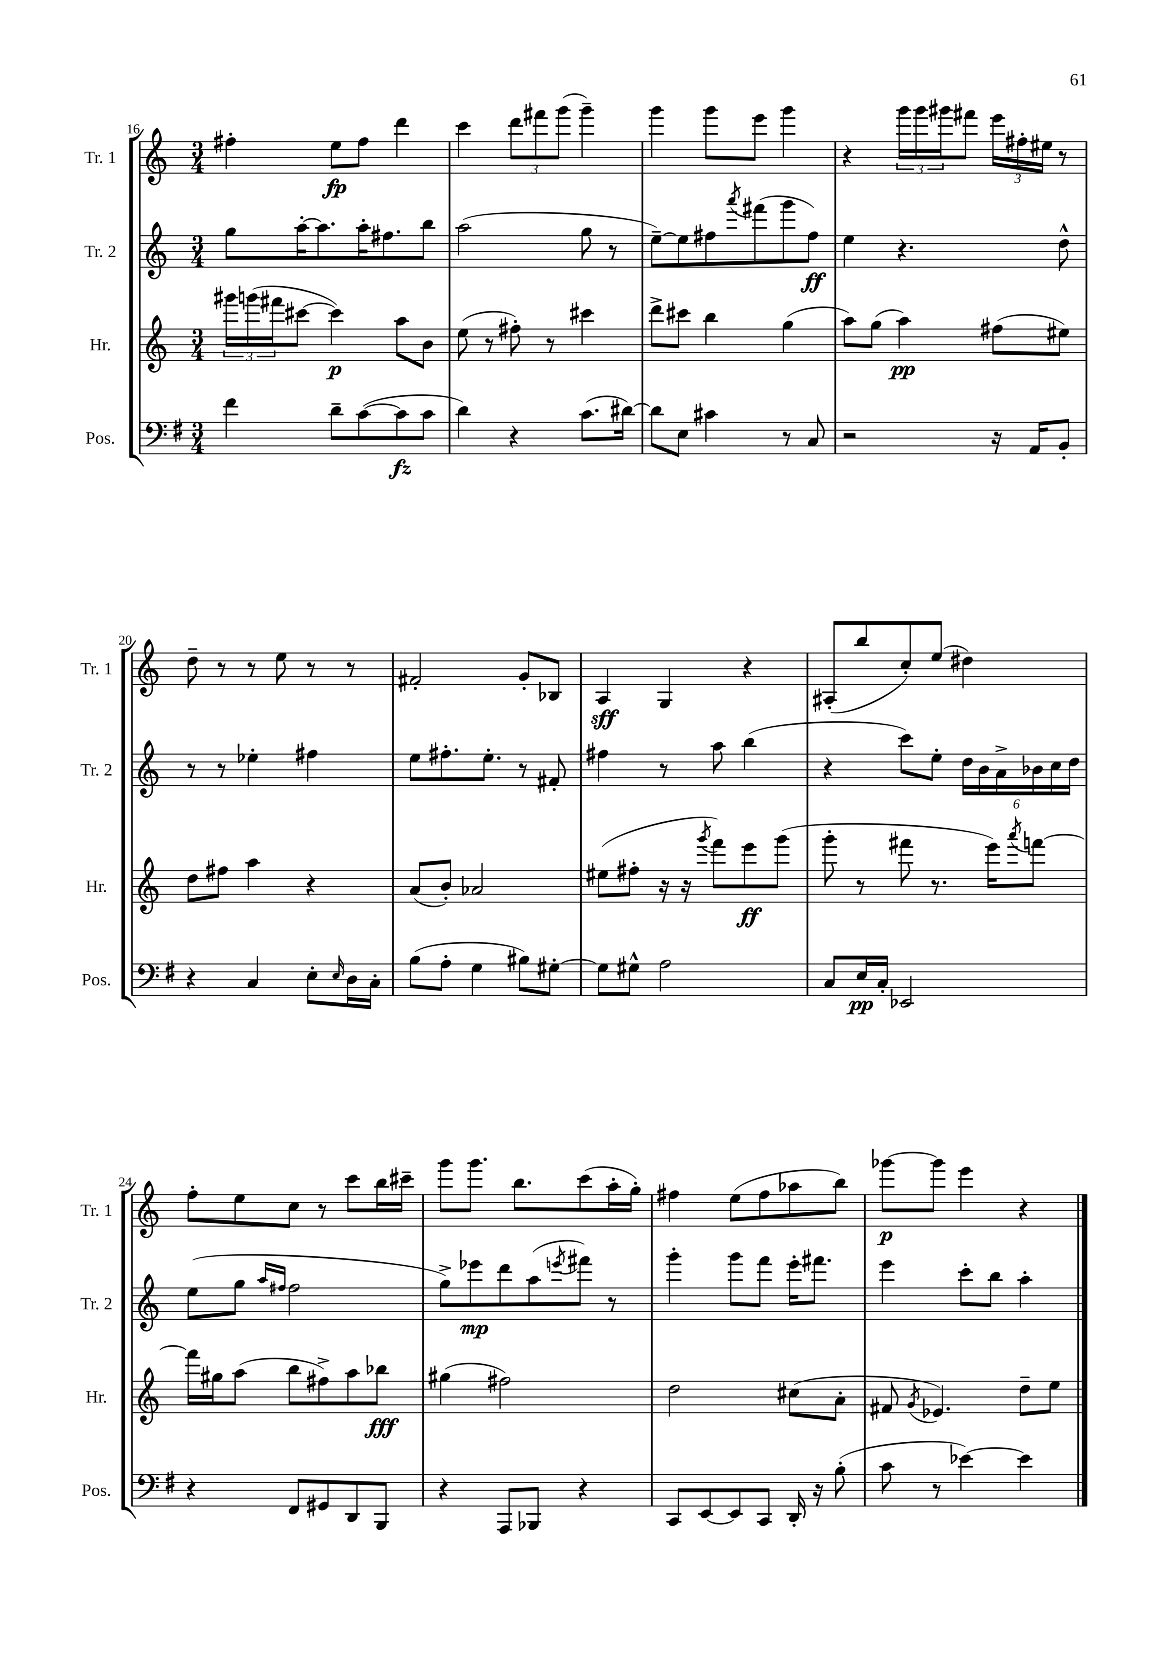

**kern	**kern	**kern	**kern
*staff4	*staff3	*staff2	*staff1
*clefF4	*clefG2	*clefG2	*clefG2
*k[f#]	*k[]	*k[]	*k[]
*M3/4	*M3/4	*M3/4	*M3/4
4f#\	24ggg#\LL	8gg\L	4ff#'\
.	(24ggg\	.	.
.	24fff#\J	.	.
.	[8ccc#\J	[16aa'\K	.
.	.	8.aa\]	.
8d~\L	4ccc#\])	.	8ee\L
([8c\	.	16aa'\K	8ff#\J
.	.	8.ff#\	.
8c\]	8aa\L	.	4ddd\
8c\J	8b\J	8bb\J	.
=	=	=	=
4d\)	(8ee\	(2aa\	4ccc\
.	8r	.	.
4r	8ff#'\)	.	12ddd\L
.	.	.	12fff#\
.	8r	.	.
.	.	.	(12ggg\J
(8.c\L	4ccc#\	8gg\	4ggg~\)
.	.	8r	.
[16d#\Jk)	.	.	.
=	=	=	=
8d#\]L	8ddd^\L	[8ee~\L)	4ggg\
8E\J	8ccc#\J	8ee\]	.
4c#\	4bb\	8ff#\	8ggg\L
.	.	8qaaa/	.
.	.	(8fff#\	8eee\J
8r	(4gg\	8ggg\	4ggg\
8C/	.	8ff#\J)	.
=	=	=	=
2r	8aa\L)	4ee\	4r
.	(8gg\J	.	.
.	4aa\)	4.r	24ggg\LL
.	.	.	24ggg\
.	.	.	24ggg#\J
.	.	.	8fff#\J
16r	(8ff#\L	.	24eee\LL
.	.	.	24ff#'\
16AA/LK	.	.	.
.	.	.	24ee#\JJ
8BB'/J	8ee#\J)	8dd^^\	8r
=	=	=	=
4r	8dd\L	8r	8dd~\
.	8ff#\J	8r	8r
4C/	4aa\	4ee-'\	8r
.	.	.	8ee\
8E'\L	4r	4ff#\	8r
16qqE/	.	.	.
16D\L	.	.	8r
16C'\JJ	.	.	.
=	=	=	=
(8B\L	(8a/L	8ee\L	2f#'/
8A'\J	8b'/J)	8.ff#'\	.
4G\	2a-/	.	.
.	.	8.ee'\J	.
8B#\L)	.	8r	8g'/L
[8G#'\J	.	8f#'/	8B-/J
=	=	=	=
8G#\]L	(8ee#\L	4ff#\	4A/
8G#^^\J	8ff#'\J	.	.
2A\	16r	8r	4G/
.	16r	.	.
.	8qggg/	.	.
.	8fff\L)	8aa\	.
.	8eee\	(4bb\	4r
.	(8ggg\J	.	.
=	=	=	=
8C/L	8ggg'\	4r	(8A#'/L
16E/L	8r	.	8bb/
16C'/JJ	.	.	.
2EE-/	8fff#\	8ccc\L)	8cc'/)
.	8.r	8ee'\J	(8ee/J
.	.	24dd\LL	4dd#\)
.	.	24b\	.
.	16eee\LK)	.	.
.	.	24a^\	.
.	8qaaa/	.	.
.	[8fff\J	24b-\	.
.	.	24cc\	.
.	.	24dd\JJ	.
=	=	=	=
4r	16fff\]LL	(8ee\L	8ff'\L
.	16gg#\J	.	.
.	(8aa\J	8gg\J	8ee\
.	.	16qqaa/LL	.
.	.	16qqff#/JJ	.
8FF#/L	8bb\L	2ff#\	8cc\J
8GG#/	8ff#^\)	.	8r
8DD/	8aa\	.	8ccc\L
8BBB/J	8bb-\J	.	16bb\L
.	.	.	16ccc#~\JJ
=	=	=	=
4r	(4gg#\	8gg^\L)	8ggg\L
.	.	8eee-\	8.ggg\J
8AAA/L	2ff#\)	8ddd\	.
.	.	.	8.bb\L
8BBB-/J	.	(8aa\	.
.	.	8qeee/	.
4r	.	8fff#\J)	(8ccc\
.	.	8r	16aa'\L
.	.	.	16gg'\JJ)
=	=	=	=
8CC/L	2dd\	4ggg'\	4ff#\
[8EE/	.	.	.
8EE/]	.	8ggg\L	(8ee\L
8CC/J	.	8fff\J	8ff#\
16DD'/	(8cc#\L	16eee'\LK	8aa-\
16r	.	8.fff#\J	.
(8B'\	8a'\J	.	8bb\J)
=	=	=	=
8c\	8f#/	4eee\	[8ggg-\L
.	8qg/	.	.
8r	4.e-/)	.	8ggg-\]J
[4e-\)	.	8ccc'\L	4eee\
.	.	8bb\J	.
4e-\]	8dd~\L	4aa'\	4r
.	8ee\J	.	.
==	==	==	==
*-	*-	*-	*-
